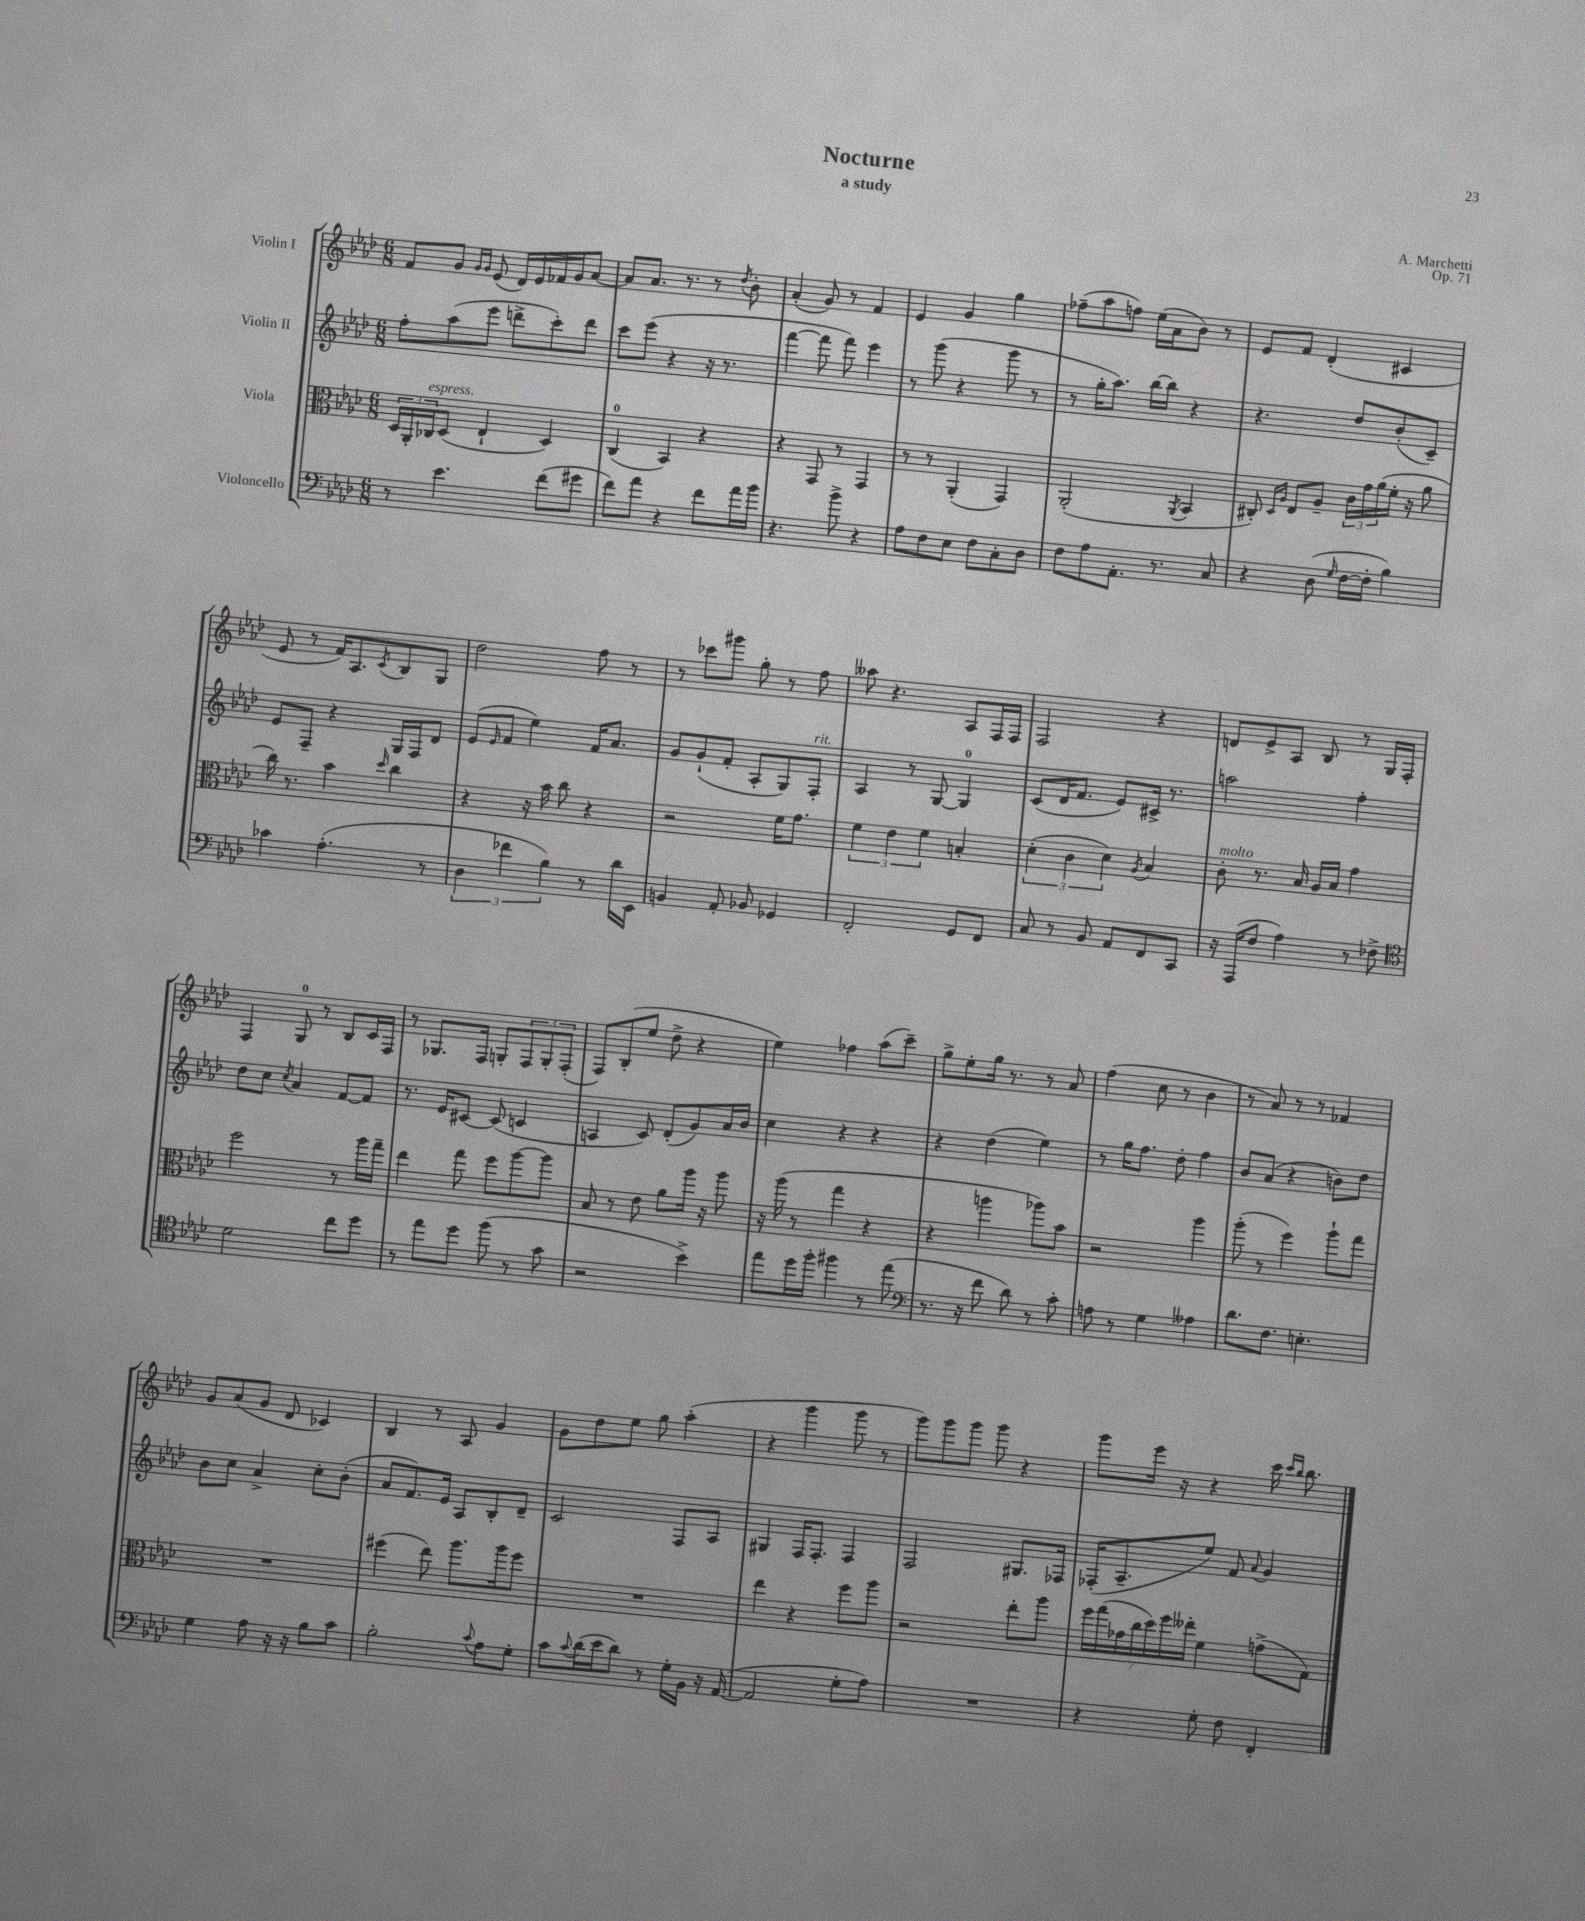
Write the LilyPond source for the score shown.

\header { title = "Nocturne" composer = "A. Marchetti" subtitle = "a study" opus = "Op. 71" }
<<
\new StaffGroup <<
\new Staff = "s0" \with { instrumentName = "Violin I" } {
    \clef treble \key aes \major \numericTimeSignature \time 6/8
    f'8 g'8 \grace { g'16 g'16 } ees'8( des'16) ees'16 fes'16 g'16 aes'8~ |
    aes'8 aes'8. r8. r8 \acciaccatura { des''8 } bes'8-. |
    aes'4-.( g'8) r8 f'4 |
    ees'4 g'4 g''4 |
    fes''8--( aes''8 f''8) ees''16( aes'16 bes'8) r8 |
    ees'8 f'8 des'4-.( cis'4 |
    ees'8 r8 f'16) aes8. \acciaccatura { c'8 } bes8 g8 |
    des''2 f''8 r8 |
    r8 ces'''8 gis'''8 g''8-. r8 f''8 |
    aeses''8 r4. aes8 f16 f16 |
    f2 r4 |
    d'8 ees'8-> aes8 bes8 r8 g16 f16-. |
    f4 g8-0 r8 bes8 c'16 f16 |
    r8 ges8. f16 g8-. \tuplet 3/2 { f8 g8-. f8-.( } |
    f8) bes8-.( ees''8 des''8-> r4 |
    ees''4) fes''4 aes''8( c'''8--) |
    g''8-> ees''8-. g''16 r8. r8 aes'8 |
    f''4( c''8 r8 bes'4 |
    r8 aes'8) r8 r8 fes'4 |
    g'8 aes'8( g'8 des'8 ces'4) |
    bes4 r8 aes8 g'4 |
    g'8 des''8 ees''8 g''8 aes''4-.( |
    r4 g'''4 g'''8 r8 |
    g'''8) g'''8 g'''8 g'''8 r4 |
    g'''8 ees'''16 r16 r4 c'''16 \grace { c'''16 bes''16 } bes''8. \bar "|." |
}
\new Staff = "s1" \with { instrumentName = "Violin II" } {
    \clef treble \key aes \major \numericTimeSignature \time 6/8
    f''8-. aes''8( ees'''8 d'''8-> c'''8-.) d'''8 |
    c'''8 ees'''8( r4 r16 r8. |
    f'''4~ f'''8 f'''8) ees'''4 |
    r8 g'''8( r4 g'''8 r8 |
    r8 g''16-. aes''8.) bes''16~ bes''16 r4 |
    r4. des''8 bes'8-.( c'8--) |
    ees'8 f8-- r4 g16 f16 des'8 |
    ees'8( \grace { ees'16 } f'8 ees''4) f'16 aes'8. |
    g'8 g'8-!( f'8-. aes8-. g8) f8-.^\markup { \italic "rit." } |
    aes4 r8 g8~ g4-0 |
    c'8( des'16 f'8. ees'8) cis'16-> r8. |
    a''2 f''4-. |
    des''8 c''8 \acciaccatura { c''8 } aes'4 f'8~ f'8 |
    r8. ees'16 cis'8~ cis'8( c'4 |
    a4 c'8) des'8-.( g'8) aes'16 bes'16 |
    c''4 r4 r4 |
    r4 des''4( ees''4) |
    r8 g''16 f''8. des''8-. f''4 |
    bes'8 aes'8( r4 b'8) des''8 |
    bes'8 c''8 aes'4-> c''8-. bes'8-.( |
    aes'8 f'8.) ees'16 aes8 bes8-. des'8-- |
    c'2 f8 aes8 |
    gis4 f16 f8.-. f4 |
    f2 gis8. fes16 |
    fes16-.( aes8.-- ees''8) f'8 \appoggiatura { aes'8 } g'4 \bar "|." |
}
\new Staff = "s2" \with { instrumentName = "Viola" } {
    \clef alto \key aes \major \numericTimeSignature \time 6/8
    \tuplet 3/2 { des16 aes,16-. ces16^\markup { \italic "espress." } } des8( ees4-! des4) |
    c4-0( bes,4) r4 |
    r4 g,8 r8 g,4 |
    r8 r8 aes,4-.( g,4) |
    aes,2-.( \acciaccatura { aes,8 } bes,4 |
    cis8-.) \grace { des16 aes16 } ees8 aes8-- \tuplet 3/2 { c'16 g'16 aes'16( } f'16-. r16 aes'8 |
    c''16) r8. bes'4 \grace { des''16 } c''4 |
    r4 r16 bes'16 c''8 r4 |
    r2 f'16 g'8. |
    \tuplet 3/2 { f'4 ees'4 f'4 } b4-. |
    \tuplet 3/2 { des'4-.( c'4 des'4) } \acciaccatura { aes8 } bes4 |
    c'8-.^\markup { \italic "molto" } r8. bes16 aes16 bes16 g'4 |
    f''2 r8 aes''16 g''16-- |
    ees''4 g''8 f''8 aes''8~ aes''8 |
    bes8 r8 ees'8 aes'8 aes''16 r16 aes''8 |
    r16 aes''16( r8 g''4 r4 |
    r4 a''4 aes''8) bes'8 |
    r2 aes''4 |
    aes''8-.( r8 f''4) aes''8-! g''8 |
    R2. |
    fis''4( ees''8) aes''8. aes''16 fis''8 |
    R2. |
    ees''4 r4 f''8 aes''8 |
    r2 ees''8-. aes''8 |
    \tuplet 7/4 { f''16 g''16( ges'16 c''16 des''16) f''16 eeses''16-. } f'4 g'8->( g8) \bar "|." |
}
\new Staff = "s3" \with { instrumentName = "Violoncello" } {
    \clef bass \key aes \major \numericTimeSignature \time 6/8
    r8 ees'4. f'8( gis'8 |
    f'8) aes'8 r4 f'8 aes'16 bes'16 |
    r4. bes'8-> r4 |
    aes8 f8 ees8 f8 c8-. des8 |
    f8 aes8 aes,8.-. r8. c8 |
    r4 des8( \grace { g16 } f16~ f16-. bes4) |
    ces'4 aes4.-.( r8 |
    \tuplet 3/2 { des4 fes'4 bes4) } r8 des'16 ees,16 |
    b,4 aes,8-. bes,8 ges,4 |
    f,2-. g,8 f,8 |
    c8 r8 bes,8 aes,8 f,8 c,8 |
    r16 aes,,16( f8 aes4) r8 fes8-> |
    \clef tenor des'2 c''8 des''8 |
    r8 ees''8 des''8 f''8( r8 g'8 |
    r2 bes'4->) |
    ees''8 des''16 f''16-. fis''4 r8 ees''8( |
    \clef bass r8. r16 f'8 des'8) r8 c'8-. |
    a8 r8 g4 aeses4 |
    des'8. f8. e4.-. |
    g4 aes8 r16 r16 bes8 c'8 |
    bes2-. \appoggiatura { c'8 } aes8 g8-. |
    c'8 \appoggiatura { c'8 } des'16( ees'16 des'8) r8 g16-. bes,16 r16 aes,16~( |
    aes,2 g8-. aes8) |
    R2. |
    r4 g8-. f8 f,4-. \bar "|." |
}
>>
>>
\layout { \context { \Score \remove "Bar_number_engraver" } }
